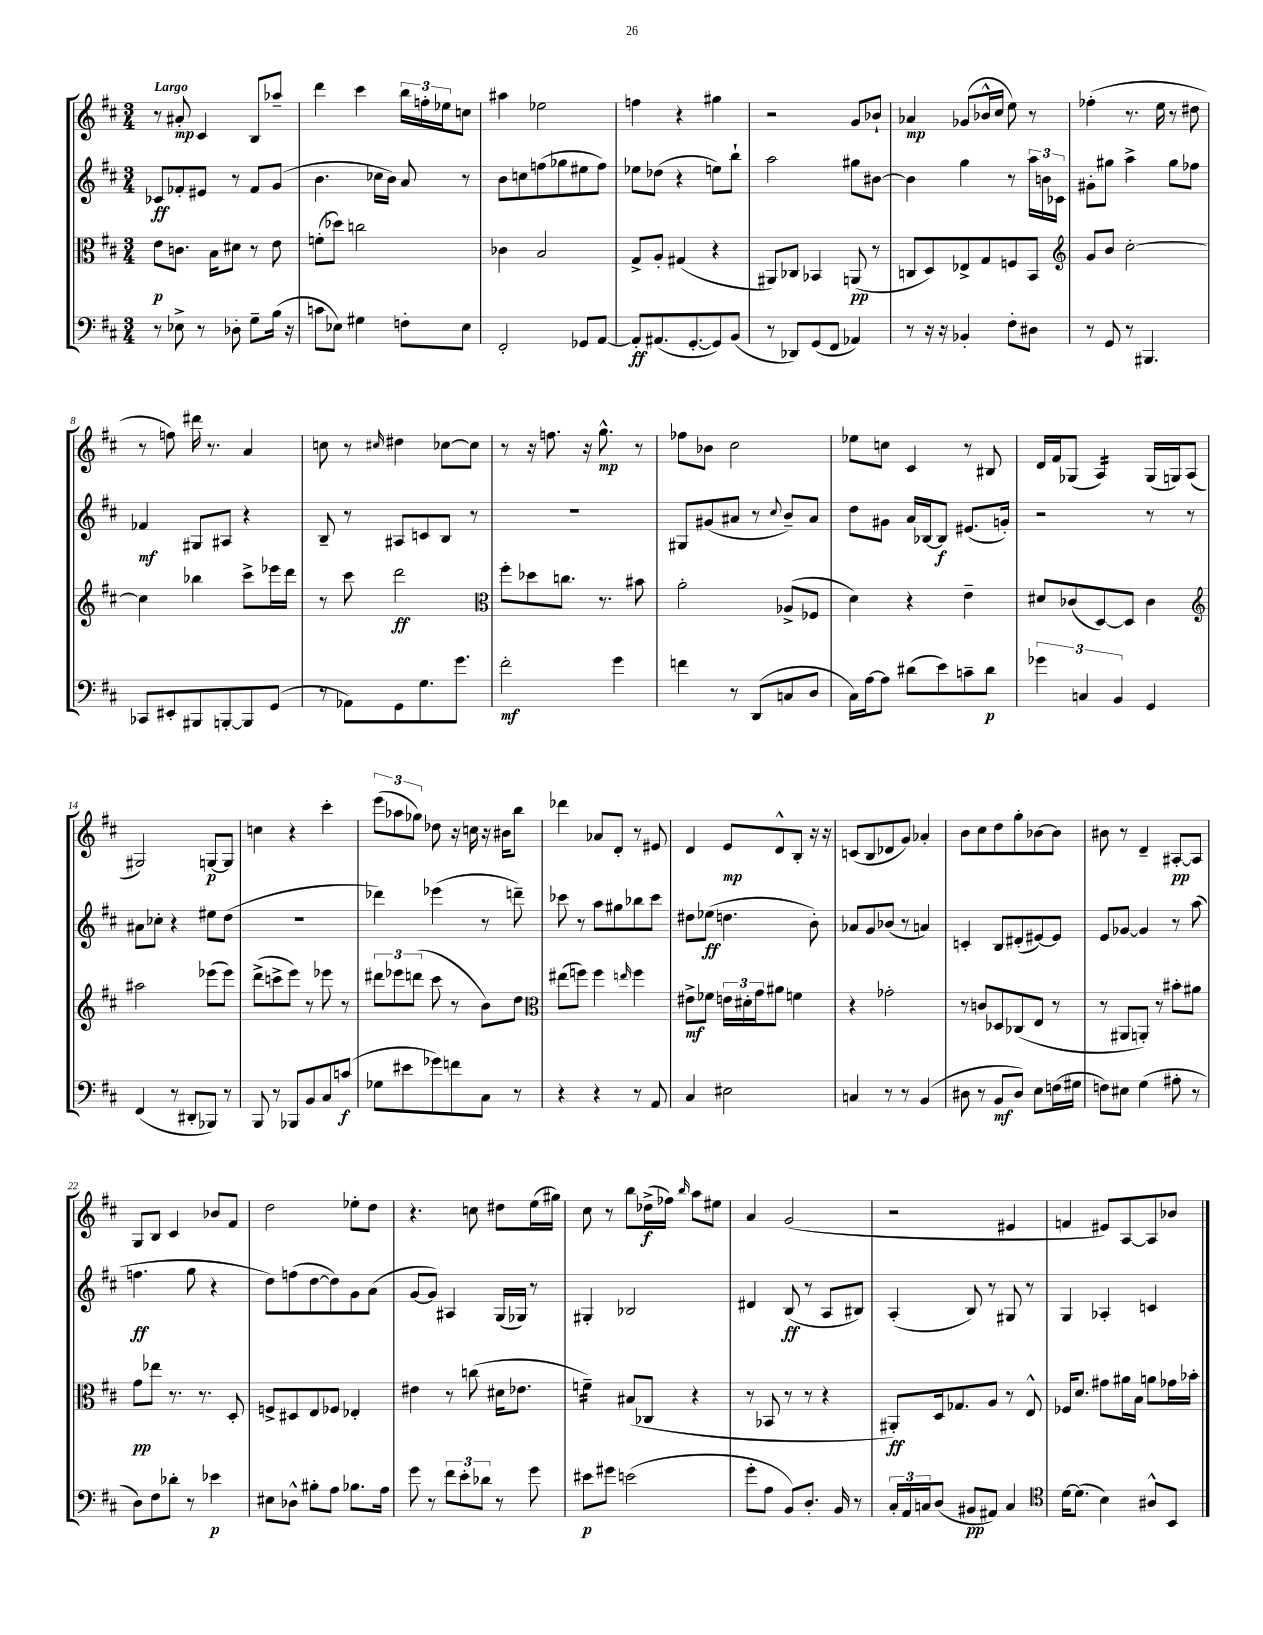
<<
\new StaffGroup <<
\new Staff = "s0" {
    \clef treble \key d \major \numericTimeSignature \time 3/4 \tempo "Largo"
    r8 ais'8-.\mp cis'4 b8 aes''8-- |
    d'''4 cis'''4 \tuplet 3/2 { b''16 f''16-. ees''16 } c''8 |
    ais''4 ees''2 |
    f''4 r4 gis''4 |
    r2 g'8 bes'8-! |
    aes'4\mp ges'8( bes'16-^ cis''16 e''8) r8 |
    fes''4-.( r8. e''16 r8 dis''8 |
    r8 f''8) dis'''16 r8. a'4 |
    c''8 r8 \grace { cis''16 } dis''4 ces''8~ ces''8 |
    r8 r16 f''8. r16 g''8.-^\mp r8 |
    fes''8 bes'8 cis''2 |
    ees''8 c''8 cis'4 r8 bis8 |
    d'16 fis'16 ges8( a4:16) ges16( g16) a8( |
    gis2) g8~\p g8 |
    c''4 r4 cis'''4-. |
    \tuplet 3/2 { e'''8( aes''8 ges''8) } des''8 r16 c''16 r16 bis'16 b''8 |
    des'''4 aes'8 d'8-. r8 eis'8 |
    d'4 e'8\mp d'8-^ b8-. r16 r16 |
    c'8( b8 des'8 g'8) aes'4-. |
    b'8 cis''8 d''8 g''8-. bes'8~ bes'8 |
    bis'8 r8 d'4-- ais8~-.\pp ais8 |
    g8 b8 cis'4 bes'8 fis'8 |
    d''2 ees''8-. d''8 |
    r4. c''8 dis''8 e''16( gis''16) |
    cis''8 r8 b''8 des''16->\f( fes''16) \grace { b''16 } a''8 eis''8 |
    a'4 g'2( |
    r2 eis'4 |
    f'4 eis'8) a8~ a8 bes'8 \bar "|." |
}
\new Staff = "s1" {
    \clef treble \key d \major \numericTimeSignature \time 3/4
    ces'8\ff fes'8-. eis'8 r8 fes'8 g'8( |
    b'4. ces''16 b'16) a'8 r8 |
    b'8 c''8 f''8( ges''8 eis''8 f''8) |
    ees''8 des''8( r4 e''8) b''8-! |
    a''2 gis''8 bis'8~ |
    bis'4 g''4 r8 \tuplet 3/2 { a''16 b'16 ces'16 } |
    gis'8-. gis''8 a''4-> gis''8 fes''8 |
    fes'4\mf gis8 ais8 r4 |
    b8-- r8 ais8 c'8 b8 r8 |
    R2. |
    gis8 gis'8( ais'8 r8 \appoggiatura { cis''8 } b'8--) ais'8 |
    d''8 gis'8 a'16 bes16~ bes8\f eis'8.( g'16-.) |
    r2 r8 r8 |
    ais'8 ces''8-. r4 eis''8 d''8( |
    R2. |
    des'''4) ees'''4( r8 d'''8--) |
    ces'''8 r8 a''8 gis''8 bes''8 ces'''8 |
    dis''8 ees''8\ff( d''4. b'8-.) |
    aes'8 g'8 bes'8( r8 a'4) |
    c'4-. b8 dis'8-.( eis'8~) eis'8 |
    e'8 ges'8~ ges'4 r8 a''8( |
    f''4.\ff g''8 r4 |
    d''8) f''8( d''8~ d''8) g'8 a'8( |
    g'8~ g'8) ais4 g16( ges16) r8 |
    gis4-. bes2 |
    dis'4 b8\ff( r8 a8 bis8) |
    a4-.( b8) r8 gis8 r8 |
    g4 aes4-. c'4 \bar "|." |
}
\new Staff = "s2" {
    \clef alto \key d \major \numericTimeSignature \time 3/4
    e'8\p c'8. b16 dis'8 r8 e'8 |
    f'8-.( des''8) c''2 |
    ces'4 b2 |
    g8-> a8-. gis4( r4 |
    ais,8) ces8 bes,4 a,8\pp( r8 |
    c8 d8) ees8-> g8 f8 b,8 |
    \clef treble g'8 b'8 cis''2~-. |
    cis''4 bes''4 cis'''8-> ees'''16 d'''16 |
    r8 cis'''8 d'''2\ff |
    \clef alto fis''8-. des''8 c''8. r8. bis'8 |
    a'2-. aes8->( fes8 |
    d'4) r4 e'4-- |
    dis'8 ces'8( d8~) d8 ces'4 |
    \clef treble ais''2 ees'''8( ees'''8) |
    d'''8->( c'''8-> e'''8) r8 ees'''8 r8 |
    \tuplet 3/2 { dis'''8 ees'''8 d'''8( } cis'''8 r8 b'8) d''8 |
    \clef alto eis''8( f''8) f''4 \grace { e''16 } f''4 |
    eis'8->\mf fes'8 \tuplet 3/2 { e'16 dis'16-. g'16 } ais'8 f'4 |
    r4 ges'2-. |
    r8 c'8 des8 ces8( e8 r8 |
    r8 ais,8 a,8-.) r8 bis'8-. ais'8 |
    g'8\pp ees''8 r8. r8. d8-. |
    f8-> dis8 e8 fes8 ees4-. |
    eis'4 r8 c''8( dis'16 ees'8. |
    f'4:16--) bis8( ces8 r4 |
    r8 bes,8 r8 r8 r4 |
    ais,8-.\ff) d16 ges8. a8 r8 e8-^ |
    fes16 d'8. gis'8 ais'16 b16 a'8 ges'16 bes'16-. \bar "|." |
}
\new Staff = "s3" {
    \clef bass \key d \major \numericTimeSignature \time 3/4
    r8 ees8-> r8 des8-. g8-- b16( r16 |
    c'8 ees8) gis4 f8-. ees8 |
    fis,2-. ges,8 a,8~ |
    a,8-.\ff ais,8.( g,8.~-. g,8) b,8( |
    r8 des,8) g,8( fis,8 aes,4) |
    r8 r16 r16 bes,4-. fis8-. dis8 |
    r8 g,8 r8 bis,,4. |
    ces,8 eis,8-. bis,,8 b,,8~-. b,,8 g,8( |
    r8 aes,8) g,8 g8. g'8. |
    fis'2-.\mf g'4 |
    f'4 r8 d,8( c8 d8 |
    cis16) a16~ a8 dis'8( e'8) c'8-- dis'8\p |
    \tuplet 3/2 { ges'4 c4 b,4 } g,4 |
    fis,4( r8 dis,8-. bes,,8) r8 |
    b,,8 r8 bes,,8 b,8 cis8 c'8\f( |
    ges8 eis'8 ges'8) f'8 cis8 r8 |
    r4 r4 r8 a,8 |
    cis4 eis2 |
    c4 r8 r8 b,4( |
    dis8 r8 b,8\mf dis8) e8 f16( gis16 |
    f8) eis8 g4( ais8-. r8 |
    d8) fis8 des'8-. r8 ees'4\p |
    eis8 des8-^ bis8-. a8 bes8. a16 |
    g'8 r8 \tuplet 3/2 { fis'8 e'8-. des'8 } r8 g'8 |
    eis'8\p gis'8 e'2( |
    g'8-. a8 b,8) d8.-. b,16 r8 |
    \tuplet 3/2 { cis16-. a,16 c16 } d8( bis,8\pp ais,8) c4 |
    \clef tenor d'16~ d'8.( b4) ais8-^ b,8 \bar "|." |
}
>>
>>
